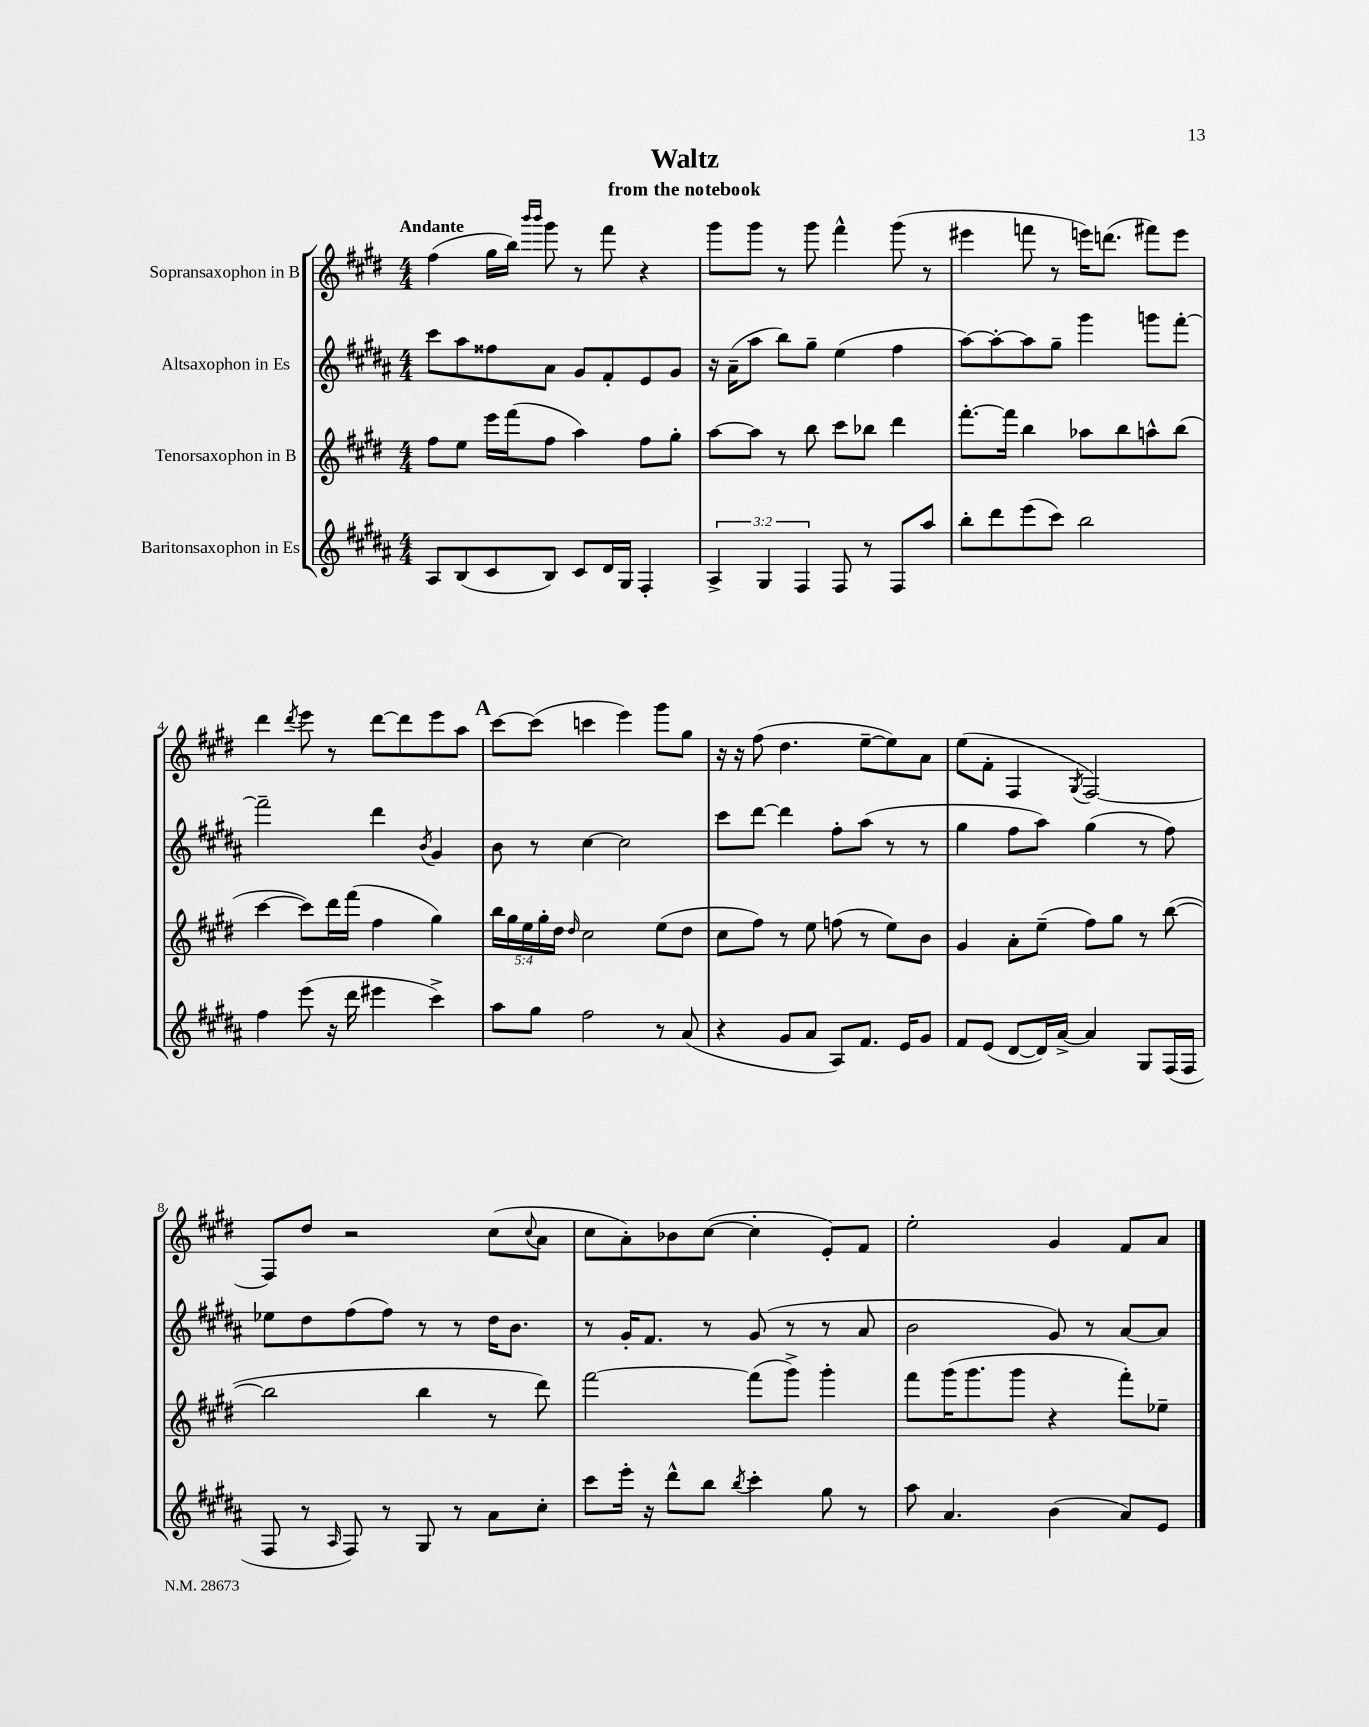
\header { title = "Waltz" subtitle = "from the notebook" }
<<
\new StaffGroup <<
\new Staff = "s0" \with { instrumentName = "Sopransaxophon in B" } {
    \clef treble \key e \major \numericTimeSignature \time 4/4 \tempo "Andante"
    fis''4( gis''16 b''16) \grace { b'''16 b'''16 } gis'''8 r8 fis'''8 r4 |
    gis'''8 gis'''8 r8 gis'''8 fis'''4-^ gis'''8( r8 |
    eis'''4 f'''8 r8 e'''16) d'''8.( fis'''8) e'''8 |
    dis'''4 \acciaccatura { dis'''8 } e'''8 r8 dis'''8~ dis'''8 e'''8 a''8 |
    \mark \markup { \bold "A" } cis'''8~ cis'''8( c'''4 e'''4) gis'''8 gis''8 |
    r16 r16 fis''8( dis''4. e''8~-- e''8) a'8 |
    e''8( fis'8-. fis4 \acciaccatura { gis8 } fis2~) |
    fis8 dis''8 r2 cis''8( \appoggiatura { cis''8 } a'8 |
    cis''8 a'8-.) bes'8 cis''8~( cis''4-. e'8-.) fis'8 |
    e''2-. gis'4 fis'8 a'8 \bar "|." |
}
\new Staff = "s1" \with { instrumentName = "Altsaxophon in Es" } {
    \clef treble \key b \major \numericTimeSignature \time 4/4
    cis'''8 ais''8 fisis''8 ais'8 gis'8 fis'8-. e'8 gis'8 |
    r16 ais'16--( ais''8 b''8) gis''8-- e''4( fis''4 |
    ais''8~) ais''8~-. ais''8 gis''8-- gis'''4 g'''8 fis'''8~-. |
    fis'''2-- dis'''4 \acciaccatura { b'8 } gis'4 |
    \mark \markup { \bold "A" } b'8 r8 cis''4~ cis''2 |
    cis'''8 dis'''8~ dis'''4 fis''8-. ais''8( r8 r8 |
    gis''4 fis''8 ais''8) gis''4( r8 fis''8) |
    ees''8 dis''8 fis''8( fis''8) r8 r8 dis''16 b'8. |
    r8 gis'16-. fis'8. r8 gis'8( r8 r8 ais'8 |
    b'2 gis'8) r8 ais'8~ ais'8 \bar "|." |
}
\new Staff = "s2" \with { instrumentName = "Tenorsaxophon in B" } {
    \clef treble \key e \major \numericTimeSignature \time 4/4 \override Staff.TupletNumber.text = #tuplet-number::calc-fraction-text
    fis''8 e''8 e'''16 fis'''16( fis''8 a''4) fis''8 gis''8-. |
    a''8~ a''8 r8 b''8 cis'''8 bes''8 dis'''4 |
    fis'''8.~-. fis'''16 b''4 aes''8 b''8 a''8-^ b''8( |
    cis'''4~ cis'''8) dis'''16 fis'''16( fis''4 gis''4) |
    \mark \markup { \bold "A" } \tuplet 5/4 { b''16 gis''16 e''16 gis''16-. dis''16 } \grace { dis''16 } cis''2 e''8( dis''8 |
    cis''8 fis''8) r8 e''8 f''8( r8 e''8) b'8 |
    gis'4 a'8-. e''8--( fis''8) gis''8 r8 b''8~( |
    b''2 b''4 r8 dis'''8) |
    fis'''2~ fis'''8( gis'''8->) gis'''4-. |
    fis'''8 gis'''16( gis'''8. gis'''8 r4 fis'''8-.) ees''8-- \bar "|." |
}
\new Staff = "s3" \with { instrumentName = "Baritonsaxophon in Es" } {
    \clef treble \key b \major \numericTimeSignature \time 4/4 \override Staff.TupletNumber.text = #tuplet-number::calc-fraction-text
    ais8 b8( cis'8 b8) cis'8 dis'16 gis16 fis4-. |
    \tuplet 3/2 { ais4-> gis4 fis4 } fis8 r8 fis8 ais''8 |
    b''8-. dis'''8 e'''8( cis'''8) b''2 |
    fis''4 e'''8( r16 dis'''16 eis'''4 cis'''4->) |
    \mark \markup { \bold "A" } ais''8 gis''8 fis''2 r8 ais'8( |
    r4 gis'8 ais'8 ais8) fis'8. e'16 gis'8 |
    fis'8 e'8( dis'8~ dis'16) ais'16~-> ais'4 gis8 fis16( fis16 |
    fis8 r8 \grace { ais16 } fis8) r8 gis8 r8 ais'8 cis''8-. |
    cis'''8 e'''16-. r16 dis'''8-^ b''8 \acciaccatura { b''8 } cis'''4-. gis''8 r8 |
    ais''8 ais'4. b'4( ais'8) e'8 \bar "|." |
}
>>
>>
